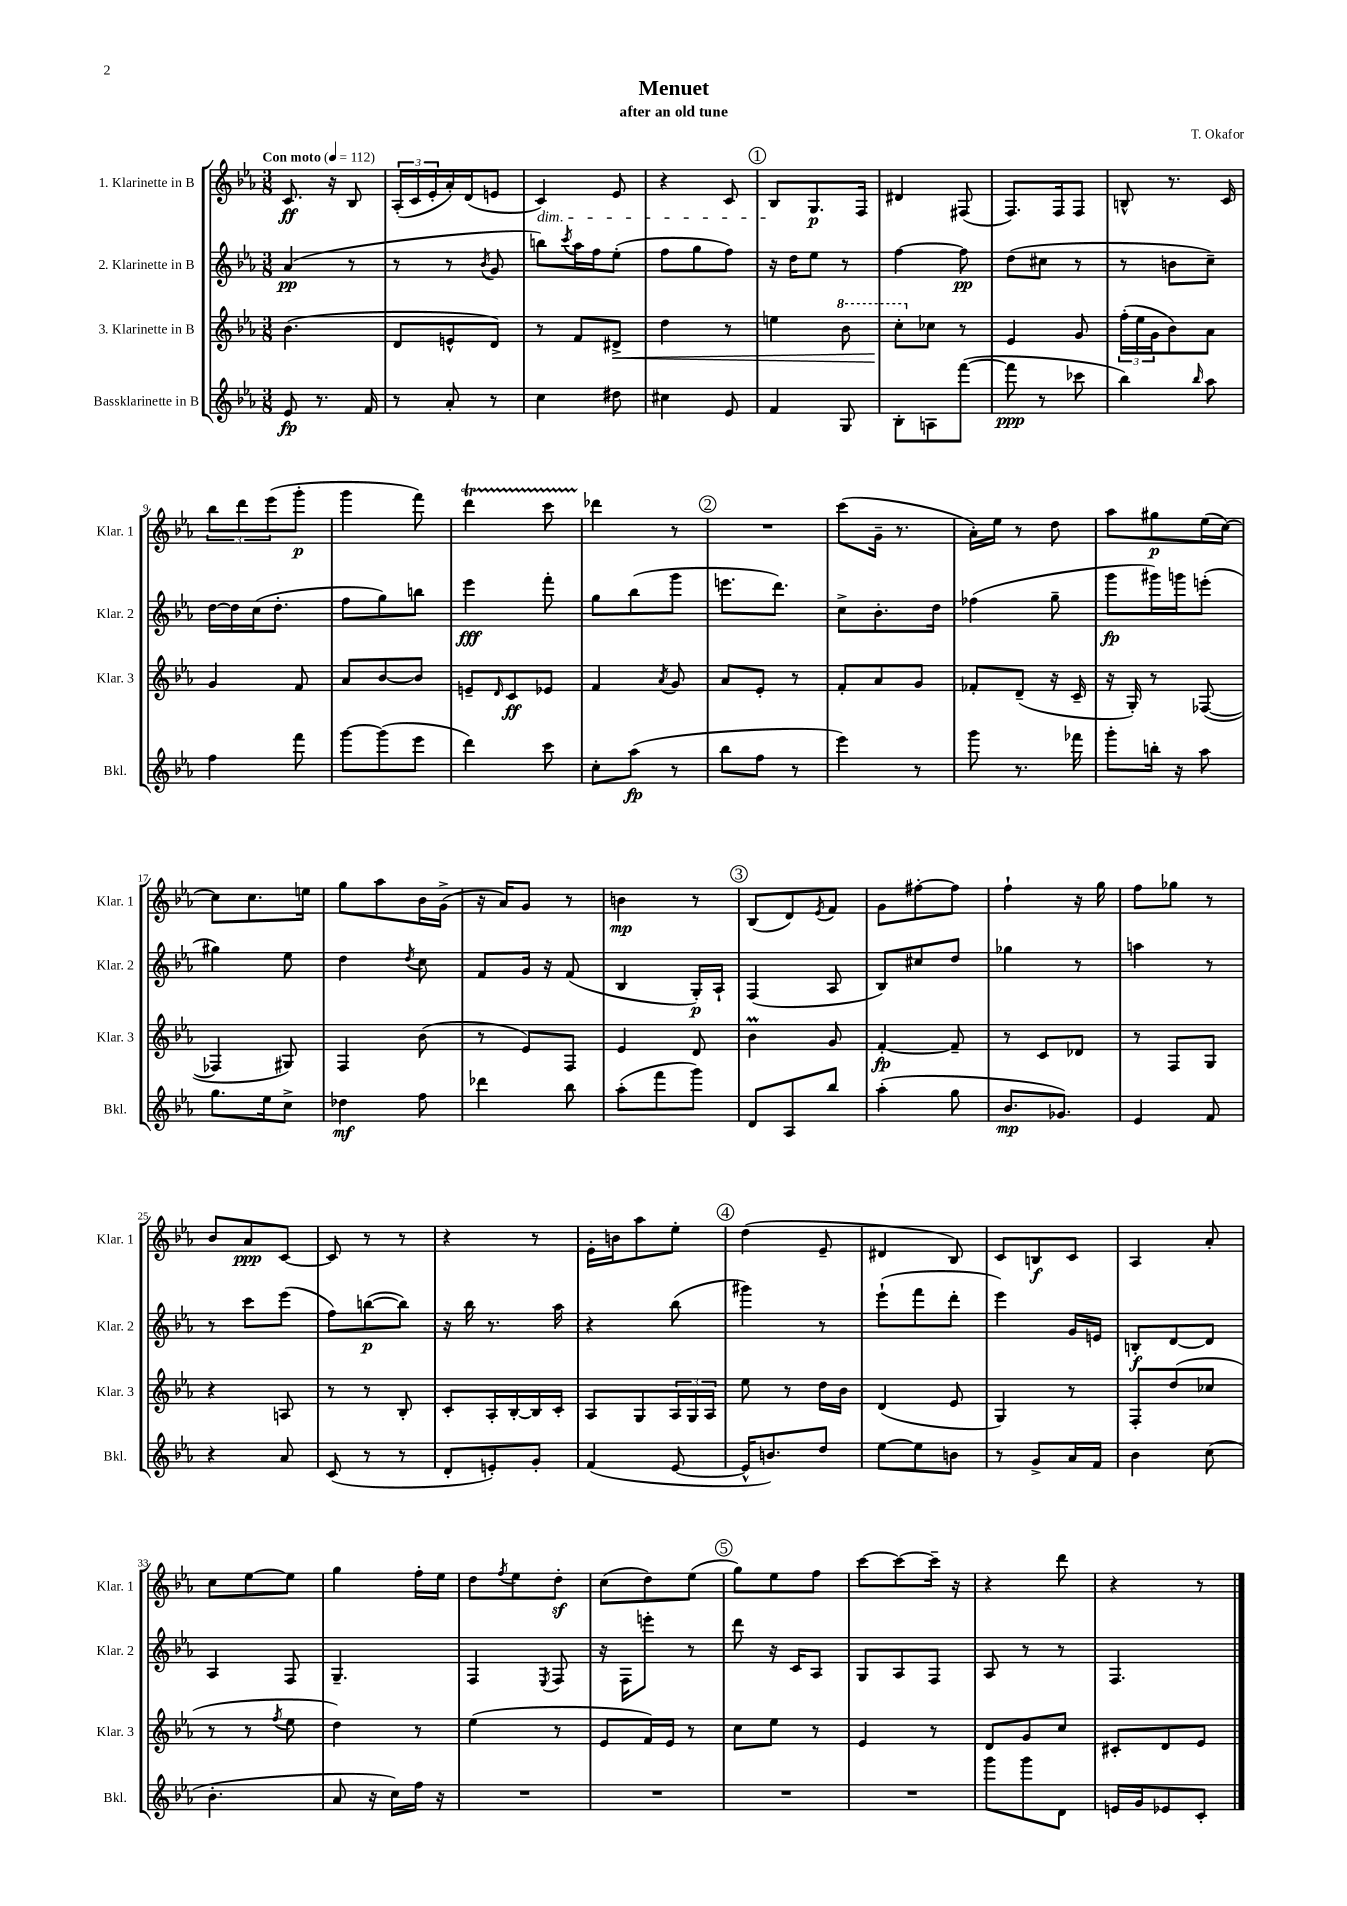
\header { title = "Menuet" composer = "T. Okafor" subtitle = "after an old tune" }
<<
\new StaffGroup <<
\new Staff = "s0" \with { instrumentName = "1. Klarinette in B" shortInstrumentName = "Klar. 1" } {
    \clef treble \key ees \major \numericTimeSignature \time 3/8 \tempo "Con moto" 4 = 112
    c'8.\ff r16 bes8 |
    \tuplet 3/2 { aes16-.( c'16 ees'16-. } aes'16-.) d'16( e'8 |
    c'4\dim) ees'8 |
    r4 c'8 |
    \mark \markup { \circle "1" } bes8\! g8.\p f16 |
    dis'4 fis8( |
    f8.) f16 f8 |
    b8-^ r8. c'16 |
    \tuplet 3/2 { bes''8 d'''8 ees'''8( } g'''8-.\p |
    g'''4 f'''8) |
    d'''4\startTrillSpan c'''8 |
    des'''4\stopTrillSpan r8 |
    \mark \markup { \circle "2" } R4. |
    c'''8( g'16-- r8. |
    aes'16-.) ees''16 r8 d''8 |
    aes''8 gis''8\p ees''16( c''16~) |
    c''8 c''8. e''16 |
    g''8 aes''8 bes'16 g'16->( |
    r16 aes'16) g'8 r8 |
    b'4\mp r8 |
    \mark \markup { \circle "3" } bes8( d'8) \acciaccatura { ees'8 } f'8 |
    g'8 fis''8~-. fis''8 |
    f''4-! r16 g''16 |
    f''8 ges''8 r8 |
    bes'8 aes'8\ppp c'8~ |
    c'8 r8 r8 |
    r4 r8 |
    ees'16-. b'16 aes''8 ees''8-. |
    \mark \markup { \circle "4" } d''4( ees'8-- |
    dis'4 bes8) |
    c'8 b8\f c'8 |
    aes4 aes'8-. |
    c''8 ees''8~ ees''8 |
    g''4 f''16-. ees''16 |
    d''8 \acciaccatura { f''8 } ees''8 d''8-.\sf |
    c''8( d''8) ees''8( |
    \mark \markup { \circle "5" } g''8) ees''8 f''8 |
    c'''8~ c'''8~ c'''16-- r16 |
    r4 d'''8 |
    r4 r8 \bar "|." |
}
\new Staff = "s1" \with { instrumentName = "2. Klarinette in B" shortInstrumentName = "Klar. 2" } {
    \clef treble \key ees \major \numericTimeSignature \time 3/8
    aes'4\pp( r8 |
    r8 r8 \acciaccatura { bes'8 } g'8 |
    b''8) \acciaccatura { c'''8 } aes''16 f''16 ees''8-.( |
    f''8 g''8 f''8) |
    \mark \markup { \circle "1" } r16 d''16 ees''8 r8 |
    f''4~ f''8\pp |
    d''8( cis''8 r8 |
    r8 b'8 c''8--) |
    d''16~ d''16 c''16( d''8.-. |
    f''8 g''8) b''8 |
    ees'''4\fff f'''8-. |
    g''8 bes''8( g'''8 |
    \mark \markup { \circle "2" } e'''8. d'''8.) |
    c''8-> bes'8.-. d''16 |
    fes''4( g''8-- |
    g'''8\fp gis'''16) g'''16 e'''8-.( |
    gis''4) ees''8 |
    d''4 \acciaccatura { d''8 } c''8 |
    f'8 g'16 r16 f'8( |
    bes4 g16-.\p) aes16-! |
    \mark \markup { \circle "3" } f4( aes8 |
    bes8) cis''8 d''8 |
    ges''4 r8 |
    a''4 r8 |
    r8 c'''8 ees'''8( |
    f''8) b''8~\p( b''8) |
    r16 bes''16 r8. aes''16 |
    r4 bes''8( |
    \mark \markup { \circle "4" } gis'''4) r8 |
    ees'''8-!( f'''8 d'''8-. |
    ees'''4) g'16 e'16 |
    b8-.\f d'8~ d'8 |
    aes4 f8 |
    g4.-- |
    f4 \acciaccatura { ees8 } f8 |
    r16 f16 e'''8-. r8 |
    \mark \markup { \circle "5" } d'''8 r16 c'16 aes8 |
    g8 aes8 f8 |
    aes8 r8 r8 |
    f4. \bar "|." |
}
\new Staff = "s2" \with { instrumentName = "3. Klarinette in B" shortInstrumentName = "Klar. 3" } {
    \clef treble \key ees \major \numericTimeSignature \time 3/8
    bes'4.( |
    d'8 e'8-^ d'8) |
    r8 f'8 dis'8->\< |
    d''4 r8 |
    \mark \markup { \circle "1" } e''4 \ottava #1 bes''8 |
    c'''8-.\! \ottava #0 ces''8 r8 |
    ees'4 g'8 |
    \tuplet 3/2 { f''16-.( ees''16 g'16 } bes'8) aes'8 |
    g'4 f'8 |
    aes'8 bes'8~ bes'8 |
    e'8-- \grace { d'16 } c'8\ff ees'8 |
    f'4 \acciaccatura { aes'8 } g'8 |
    \mark \markup { \circle "2" } aes'8 ees'8-. r8 |
    f'8-. aes'8 g'8 |
    fes'8-. d'8--( r16 c'16-- |
    r16 g16-.) r8 fes8~( |
    fes4 gis8) |
    f4 bes'8( |
    r8 ees'8) f8 |
    ees'4 d'8 |
    \mark \markup { \circle "3" } bes'4\prall g'8 |
    f'4~-.\fp f'8-- |
    r8 c'8 des'8 |
    r8 f8 g8 |
    r4 a8 |
    r8 r8 bes8-. |
    c'8-. aes16-. bes16~-. bes16 c'16-. |
    aes8 g8 \tuplet 3/2 { aes16 g16 aes16 } |
    \mark \markup { \circle "4" } ees''8 r8 d''16 bes'16 |
    d'4( ees'8 |
    g4) r8 |
    f8-. d''8( ces''8 |
    r8 r8 \acciaccatura { f''8 } ees''8 |
    d''4) r8 |
    ees''4( r8 |
    ees'8 f'16) ees'16 r8 |
    \mark \markup { \circle "5" } c''8 ees''8 r8 |
    ees'4 r8 |
    d'8 g'8 c''8 |
    cis'8-. d'8 ees'8 \bar "|." |
}
\new Staff = "s3" \with { instrumentName = "Bassklarinette in B" shortInstrumentName = "Bkl." } {
    \clef treble \key ees \major \numericTimeSignature \time 3/8
    ees'8\fp r8. f'16 |
    r8 aes'8-. r8 |
    c''4 dis''8 |
    cis''4 ees'8 |
    \mark \markup { \circle "1" } f'4 g8 |
    bes8-. a8 f'''8~( |
    f'''8\ppp r8 ces'''8 |
    bes''4) \grace { bes''16 } aes''8 |
    f''4 f'''8 |
    g'''8~ g'''8( ees'''8 |
    d'''4) c'''8 |
    c''8-. aes''8\fp( r8 |
    \mark \markup { \circle "2" } bes''8 f''8 r8 |
    ees'''4) r8 |
    g'''8 r8. fes'''16 |
    g'''8-. b''16-. r16 aes''8 |
    g''8. ees''16 c''8-> |
    des''4\mf f''8 |
    des'''4 bes''8 |
    aes''8-.( f'''8 g'''8) |
    \mark \markup { \circle "3" } d'8 aes8 bes''8 |
    aes''4-.( g''8 |
    bes'8.\mp ges'8.) |
    ees'4 f'8 |
    r4 aes'8 |
    c'8( r8 r8 |
    d'8-. e'8-.) g'8-. |
    f'4( ees'8~ |
    \mark \markup { \circle "4" } ees'16-^ b'8.) d''8 |
    ees''8~ ees''8 b'8 |
    r8 g'8-> aes'16 f'16 |
    bes'4 c''8( |
    bes'4.-. |
    aes'8 r16 c''16) f''16 r16 |
    R4. |
    R4. |
    \mark \markup { \circle "5" } R4. |
    R4. |
    g'''8 g'''8 d'8 |
    e'16 g'16 ees'8 c'8-. \bar "|." |
}
>>
>>
